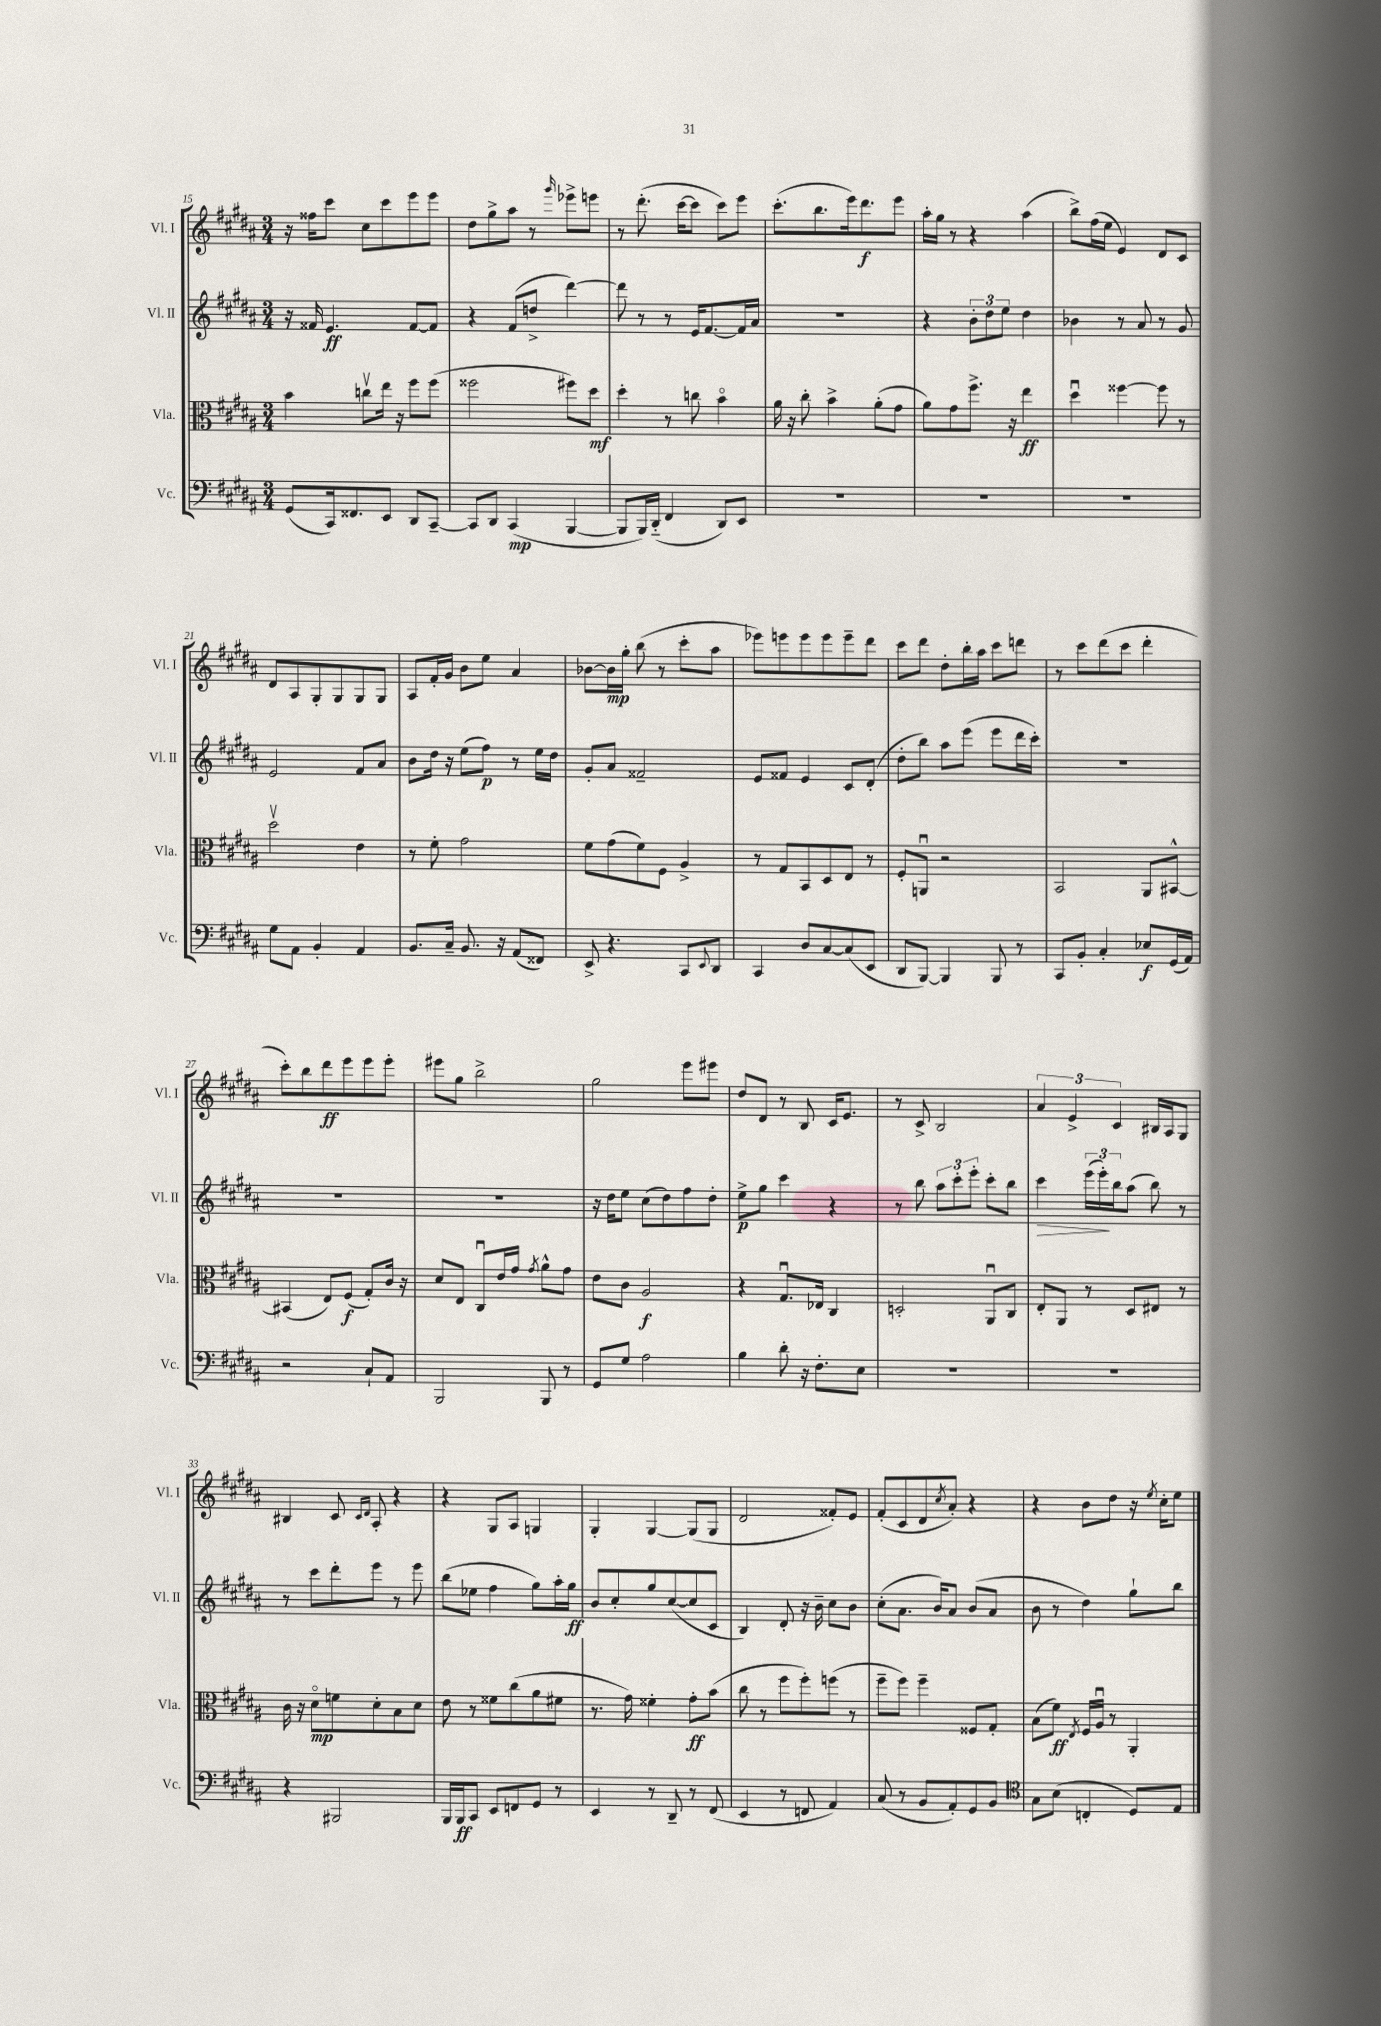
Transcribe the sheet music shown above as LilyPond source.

<<
\new StaffGroup <<
\new Staff = "s0" \with { instrumentName = "Vl. I" shortInstrumentName = "Vl. I" } {
    \clef treble \key b \major \numericTimeSignature \time 3/4
    r16 fisis''16 cis'''8 cis''8 cis'''8 e'''8 e'''8 |
    dis''8 gis''8-> ais''8 r8 \grace { gis'''16 } ees'''8-> e'''8 |
    r8 dis'''8.-.( cis'''16~ cis'''8 cis'''8) e'''8 |
    cis'''8.-.( b''8. e'''16) dis'''8.\f e'''8 |
    ais''16-. gis''16 r8 r4 ais''4( |
    b''8->) fis''16( e''16 e'4) dis'8 cis'8 |
    dis'8 ais8 gis8-. gis8 gis8 gis8 |
    ais8 fis'16-. gis'16 b'8 e''8 ais'4 |
    bes'8~ bes'16\mp gis''16-. b''8( r8 cis'''8-. ais''8 |
    ees'''8) e'''8 e'''8 e'''8 e'''8-- dis'''8 |
    cis'''8 dis'''8 dis''8-. b''16-. ais''16 cis'''8 d'''8 |
    r8 cis'''8 dis'''8( cis'''8 dis'''4-. |
    cis'''8-.) b''8 dis'''8\ff e'''8 e'''8 e'''8-. |
    eis'''8 gis''8 b''2-> |
    gis''2 e'''8 eis'''8 |
    dis''8 dis'8 r8 b8 cis'16 e'8. |
    r8 cis'8-> b2 |
    \tuplet 3/2 { ais'4 e'4-> cis'4 } bis16 ais16 gis8 |
    bis4 cis'8 \grace { cis'16 dis'16 } ais8-. r4 |
    r4 gis8 ais8 g4 |
    gis4-. gis4~ gis8( gis8 |
    dis'2 fisis'8-.) e'8 |
    fis'8-.( cis'8 dis'8 \acciaccatura { cis''8 } ais'8-.) r4 |
    r4 b'8 dis''8 r16 \acciaccatura { e''8 } cis''16-. e''8 \bar "|." |
}
\new Staff = "s1" \with { instrumentName = "Vl. II" shortInstrumentName = "Vl. II" } {
    \clef treble \key b \major \numericTimeSignature \time 3/4
    r16 fisis'16 e'4.\ff fisis'8~ fisis'8 |
    r4 fis'8( d''8-> dis'''4~) |
    dis'''8 r8 r8 e'16 fis'8.~ fis'16 ais'16 |
    R2. |
    r4 \tuplet 3/2 { b'8-. dis''8 e''8 } dis''4 |
    bes'4 r8 ais'8 r8 gis'8 |
    e'2 fis'8 ais'8 |
    b'8 dis''16 r16 e''8( fis''8\p) r8 e''16 dis''16 |
    gis'8-. ais'8 fisis'2-- |
    e'8 fisis'8 e'4 cis'8 dis'8-.( |
    dis''8-. b''8) ais''8 e'''8( e'''8 dis'''16 cis'''16-.) |
    R2. |
    R2. |
    R2. |
    r16 dis''16 e''8 cis''8( dis''8) fis''8 dis''8-. |
    e''8->\p gis''8 cis'''4 r4 |
    r8 b''8 \tuplet 3/2 { ais''8 cis'''8-. e'''8-. } cis'''8-. b''8 |
    cis'''4\> \tuplet 3/2 { e'''16( e'''16-.\!) b''16 } ais''8( b''8) r8 |
    r8 cis'''8 dis'''8-. e'''8 r8 e'''8 |
    b''8( ees''8 fis''4 gis''8) ais''16-. gis''16\ff |
    b'8 cis''8-. gis''8 cis''8~( cis''8 cis'8 |
    b4) dis'8-. r16 b'16-- cis''8 b'8 |
    cis''8-.( ais'8. b'16) ais'8 b'8( ais'8 |
    b'8 r8 dis''4) gis''8-! b''8 \bar "|." |
}
\new Staff = "s2" \with { instrumentName = "Vla." shortInstrumentName = "Vla." } {
    \clef alto \key b \major \numericTimeSignature \time 3/4
    b'4 c''8\upbow e''16 r16 fis''8 fis''8( |
    fisis''2 fis''8) dis''8\mf |
    dis''4-. r8 c''8 b'4\flageolet |
    ais'16 r16 cis''8-. b'4-> ais'8-.( gis'8 |
    ais'8) gis'8 fis''8.-> r16 e''4\ff |
    dis''4\downbow fisis''4~ fisis''8 r8 |
    dis''2\upbow e'4 |
    r8 fis'8-. gis'2 |
    fis'8 gis'8( fis'8) fis8 ais4-> |
    r8 gis8 b,8 dis8 e8 r8 |
    fis8-. a,8\downbow r2 |
    b,2 ais,8 bis,8~-^ |
    bis,4( e8) fis8\f( gis8-.) cis'16 r16 |
    dis'8 e8 cis8\downbow e'16 gis'16 \acciaccatura { gis'8 } ais'8-^ gis'8 |
    e'8 cis'8 ais2\f |
    r4 gis8.\downbow ees16 cis4 |
    d2-. ais,8\downbow cis8 |
    e8-. ais,8 r8 dis8 eis8 r8 |
    cis'16 r16 dis'8\flageolet\mp f'8 dis'8-. b8 dis'8 |
    e'8 r8 fisis'8 cis''8( ais'8 fis'8 |
    r8. gis'16) fisis'4-. gis'8-.\ff b'8( |
    cis''8 r8 fis''8 fis''8-.) f''8( r8 |
    fis''8-- fis''8) fis''4-- fisis8 gis8-. |
    b8( fis'8\ff) \acciaccatura { e8 } fis16 ais16\downbow r8 ais,4-. \bar "|." |
}
\new Staff = "s3" \with { instrumentName = "Vc." shortInstrumentName = "Vc." } {
    \clef bass \key b \major \numericTimeSignature \time 3/4
    gis,8( cis,16) fisis,8. e,8 dis,8 cis,8~-- |
    cis,8 dis,8 cis,4\mp( b,,4~ |
    b,,8 b,,16) dis,16-_( fis,4 dis,8) e,8 |
    R2. |
    R2. |
    R2. |
    gis8 ais,8 b,4-. ais,4 |
    b,8. cis16-- b,8. r16 ais,8( fisis,8) |
    e,8-> r4. cis,8 \appoggiatura { e,8 } dis,8 |
    cis,4 dis8 cis8~ cis8( e,8 |
    dis,8 b,,8~) b,,4 b,,8 r8 |
    cis,8 b,8-. cis4-. ees8\f gis,16( ais,16) |
    r2 cis8-! ais,8 |
    b,,2 b,,8 r8 |
    gis,8 gis8 ais2 |
    b4 dis'8-. r16 fis8.-. e8 |
    R2. |
    R2. |
    r4 bis,,2 |
    b,,16 b,,16\ff cis,8 e,8 f,8 gis,8 r8 |
    e,4 r8 dis,8-- r8 fis,8( |
    e,4 r8 f,8 ais,4) |
    cis8( r8 b,8 ais,8-.) gis,8 b,8 |
    \clef tenor gis8 b8( c4-. dis8) e8 \bar "|." |
}
>>
>>
\layout { \context { \Score currentBarNumber = #15 } }
